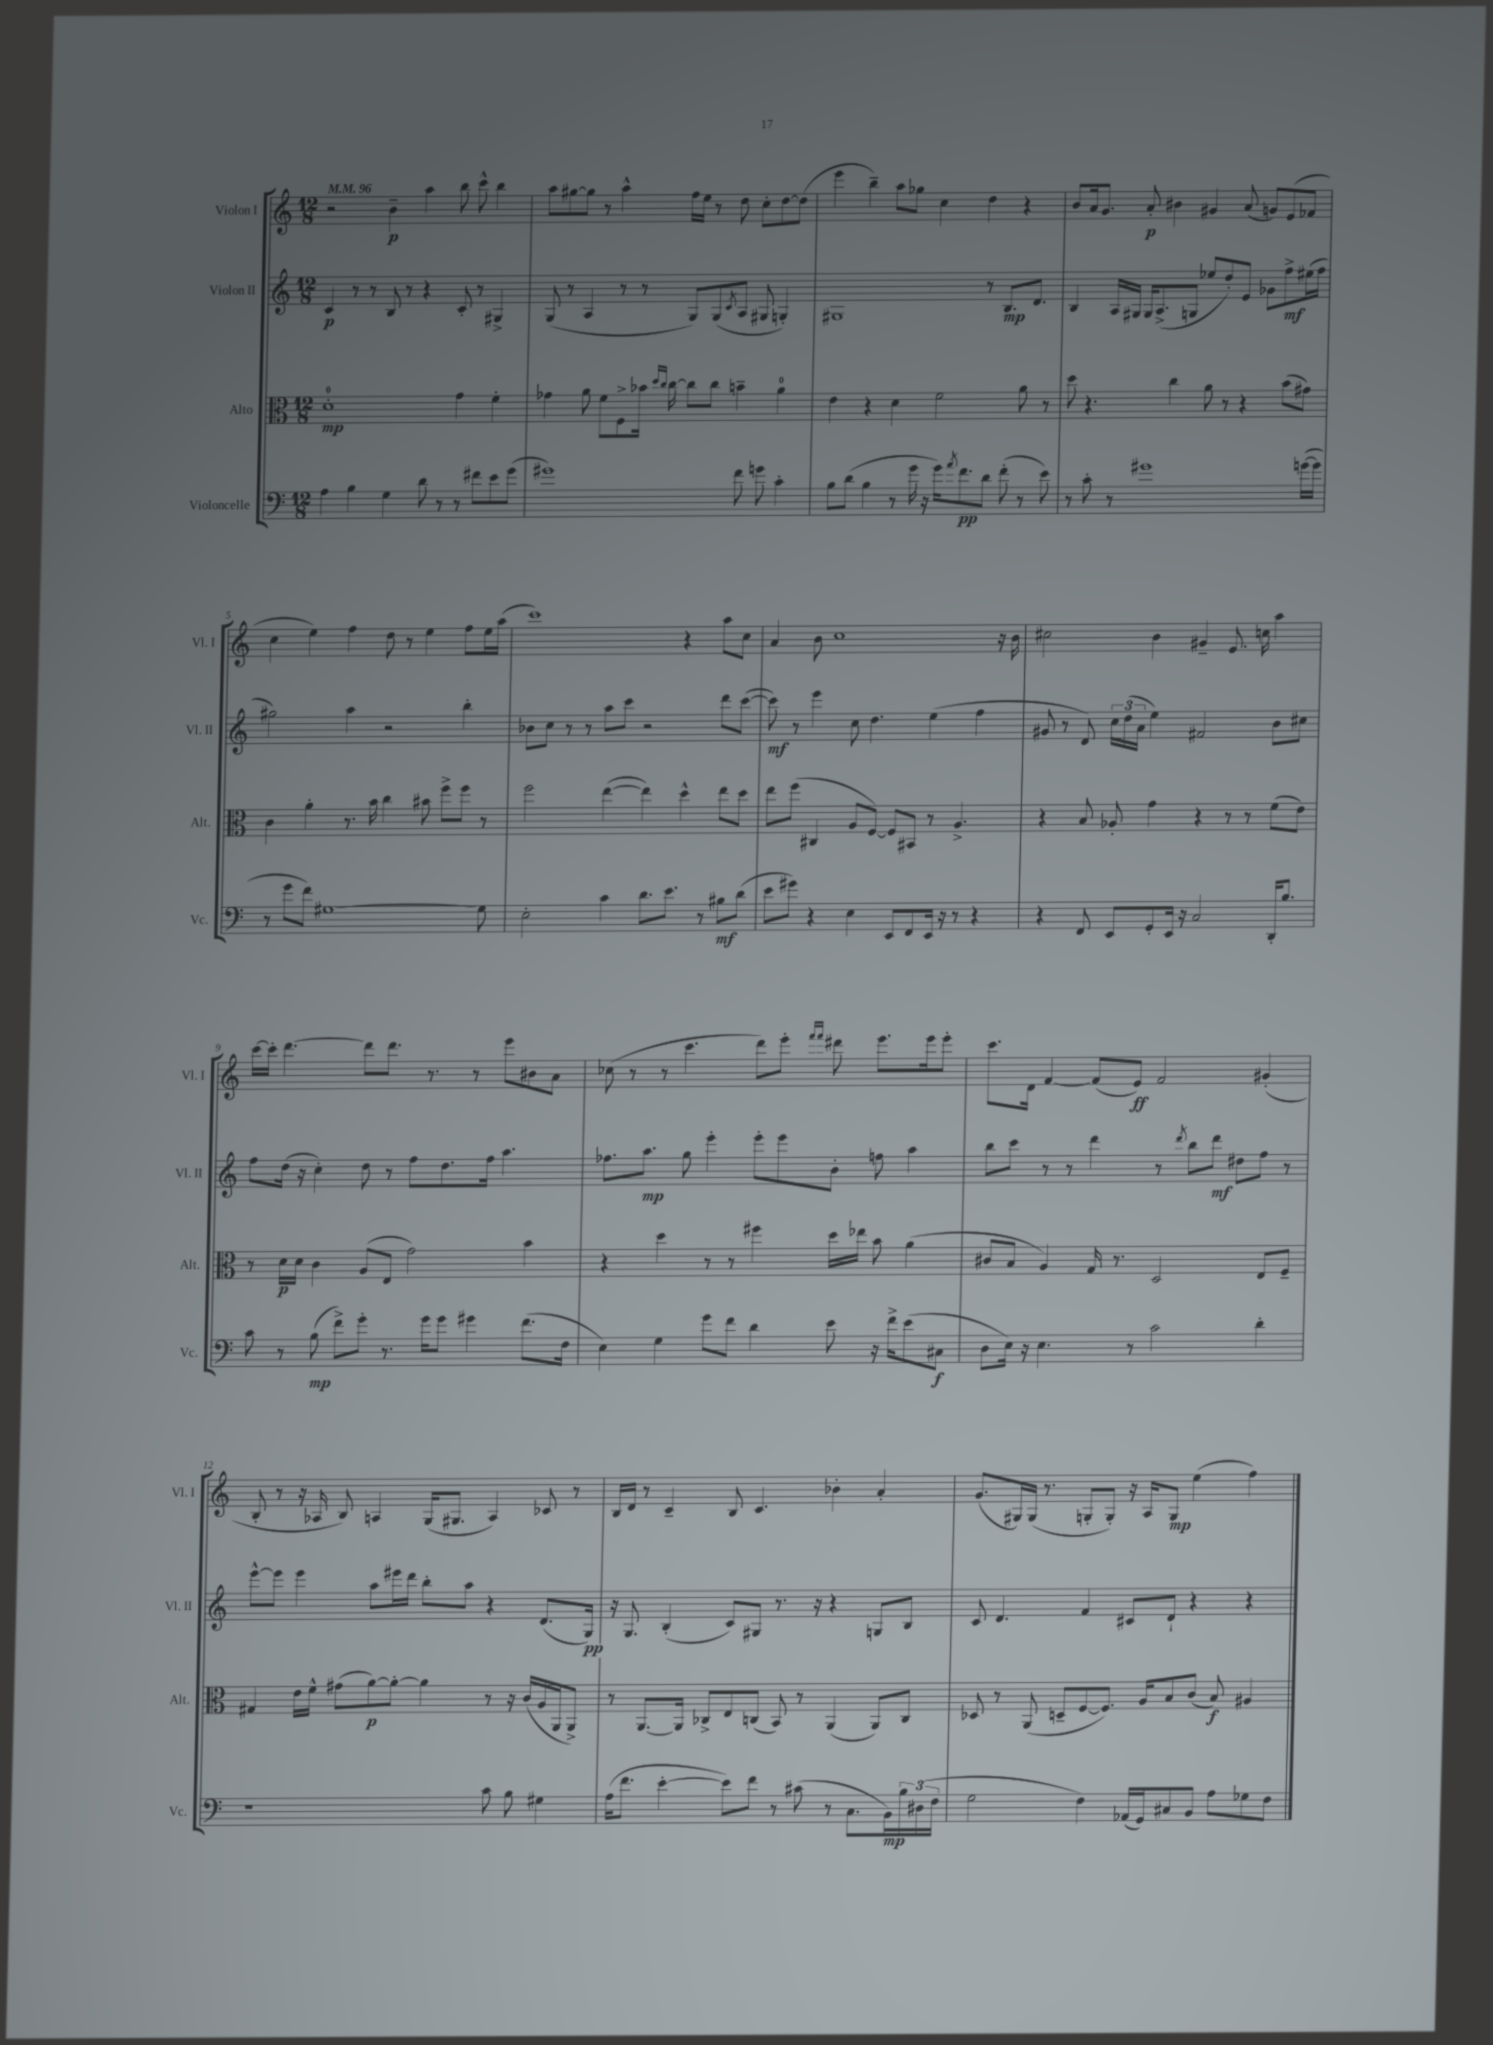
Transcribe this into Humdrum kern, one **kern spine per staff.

**kern	**kern	**kern	**kern
*staff4	*staff3	*staff2	*staff1
*clefF4	*clefC3	*clefG2	*clefG2
*k[]	*k[]	*k[]	*k[]
*M12/8	*M12/8	*M12/8	*M12/8
*MM96	*MM96	*MM96	*MM96
4A\	1d'	4c/	2r
4B\	.	8r	.
.	.	8r	.
4G\	.	8B/	4b~\
.	.	8r	.
8d\	.	4r	4aa\
8r	.	.	.
8r	4g\	8c'/	8bb\
8f#\L	.	8r	8ccc^^\
8e\	4f'\	4G#^/	4bb\
(8g\J	.	.	.
=	=	=	=
1g#)	4g-\	(8G/	8aa\L
.	.	8r	[8gg#\
.	8a\	4A/	8gg#\]J
.	8f\L	.	8r
.	8F^\	8r	4aa^^\
.	16b-\Jk	8r	.
.	16qqdd/LL	.	.
.	16qqcc/JJ	.	.
.	[16cc\	.	.
.	8cc\]L	8G/L)	16ff\LL
.	.	.	16ee\JJ
.	8cc\J	(8G/	8r
.	.	8qc/	.
8f\	4b~\	8A/J	8dd\
8g\	.	8G#/	8cc'\L
4c'\	4a\	4G'/)	[8dd\
.	.	.	(8dd\]J
=	=	=	=
8B\L	4e\	1G#	4eee\
(8d\J	.	.	.
4B\	4r	.	4bb~\)
8r	4d\	.	8aa\L
16g\	.	.	8gg-\J
16r	.	.	.
16g\LK)	2f\	.	4cc\
8qa/	.	.	.
8.f\	.	.	.
8d\J	.	8r	4dd\
(8f'\	.	8.B/L	.
8r	8a\	.	4r
.	.	8.d/J	.
8e\)	8r	.	.
=	=	=	=
8r	8dd\	4B/	8b/L
8c'\	4.r	.	16a/k
.	.	.	8.g/J
8r	.	16A/LL	.
.	.	16G#/JJ	.
1g#	.	16G#/LK	8a'/
.	.	(8.A^/	.
.	4cc\	.	4b#\
.	.	8G/J	.
.	8a\	8ee-/L	4g#/
.	8r	8dd'/)	.
.	4r	8e/J	(8a/
.	.	8g-\L	8g/L)
.	(8b\L	8ff^\	(8e/
([16g\LL	8g#\J)	(16ee#\L	8f-/J
16g\]JJ	.	16ff\JJ	.
=	=	=	=
8r	4c\	2gg#\)	4cc\
8g\L	.	.	.
8f\J)	4a'\	.	4ee\)
[1G#	.	.	.
.	8.r	4aa\	4ff\
.	16b\	.	.
.	4cc\	2r	8dd\
.	.	.	8r
.	8b#\	.	4ee\
.	8ff^\L	.	.
.	8ff\J	4bb'\	8ff\L
8G#\]	8r	.	16ee\L
.	.	.	(16aa\JJ
=	=	=	=
2E'\	2ff\	8b-\L	1ccc)
.	.	8cc\J	.
.	.	8r	.
.	.	8r	.
4c\	([4ee\	8aa\L	.
.	.	8ccc\J	.
8.d\L	4ee\])	2r	.
8.e\J	.	.	.
.	4dd^^\	.	4r
8r	.	.	.
8B#\L	8ee\L	8ddd\L	8aa\L
(8d\J	8dd\J	([8ccc\J	8cc\J
=	=	=	=
8e\L	8ee\L	8ccc\])	4a/
8g#\J)	(8ff\J	8r	.
4r	4C#/	4eee\	8b\
.	.	.	1cc
4E\	8A/L	8cc\	.
.	[8F/J)	4.dd\	.
8EE/L	8F/]L	.	.
8FF/	8BB#/J	.	.
16EE/Jk	8r	(4ee\	.
16r	.	.	.
8r	4.A^/	.	.
4r	.	4ff\	.
.	.	.	16r
.	.	.	16b\
=	=	=	=
4r	4r	8g#/	2cc#\
.	.	8r	.
8FF/	8B/	8d/)	.
8EE/L	8A-'/	24cc\LL	.
.	.	(24dd\	.
.	.	24a\JJ	.
8GG'/	4g\	4ee\)	4b\
16EE/Jk	.	.	.
16r	.	.	.
2C/	4r	2f#/	4g#~/
.	8r	.	8.e/
.	8r	.	.
.	.	.	16cc\
16DD'/LK	(8f\L	8b\L	4aa\
8.B/J	.	.	.
.	8e\J)	8cc#\J	.
=	=	=	=
8c\	8r	8ff\L	[16ccc\LL
.	.	.	16ccc'\]JJ
8r	16d\LL	(16dd\Jk	[4.ddd\
.	16d\JJ	16r	.
(8B\	4c\	4cc'\)	.
8f^\L)	.	.	.
8g'\J	(8A/L	8dd\	8ddd\]L
8.r	8E/J	8r	8.ddd\J
.	2g\)	8ff\L	.
16g\LK	.	.	8.r
8g\J	.	8.dd\	.
4g#\	.	.	8r
.	.	16ff\Jk	.
.	.	4.aa\	8eee\L
(8.f\L	4b\	.	8b#\
.	.	.	8a\J
16F\Jk	.	.	.
=	=	=	=
4E\)	4r	8.ff-\L	(8cc-\
.	.	.	8r
.	.	8.aa\J	.
4G\	4dd\	.	8r
.	.	8gg\	4.ccc\
8g\L	8r	4eee'\	.
8f\J	8r	.	.
4d\	4ff#\	8eee'\L	8ddd\L)
.	.	8eee\	8eee'\J
.	.	.	16qqfff/LL
.	.	.	16qqfff/JJ
8e\	16dd\LL	8b'\J	8ddd#\
.	16ee-\JJ	.	.
16r	8b\	8ff\	8.eee\L
16f^\LK	.	.	.
(8e\	(4a\	4aa\	.
.	.	.	16eee\k
8C#\J	.	.	8eee'\J
=	=	=	=
8D\L	8c#/L	8bb\L	8.ccc\L
16E\Jk)	8B/J	8ccc\J	.
16r	.	.	16d\Jk
4.E\	4A/)	8r	[4f/
.	.	8r	.
.	16G/	4ddd\	(8f/]L
.	8.r	.	.
8r	.	.	8e/J)
2c\	2D/	8r	2f/
.	.	8qddd/	.
.	.	8bb\L	.
.	.	8ddd\J	.
.	.	8dd#\L	.
4d'\	8E/L	8ff\J	(4g#'/
.	8F~/J	8r	.
=	=	=	=
1r	4G#/	[8eee^^\L	8B'/
.	.	8eee\]J	8r
.	16e\LL	4eee\	16r
.	16f^^\JJ	.	16A-/
.	(8g#\L	.	8B/)
.	[8a\)	8aa\L	4A/
.	8a'\_J	16eee#\L	.
.	.	16ddd\JJ	.
.	4a\]	8bb'\L	(16G/LK
.	.	.	8.G#/J
.	.	8aa\J	.
8c\	8r	4r	4A/)
8B\	16r	.	.
.	(16c/LL	.	.
4G#\	16A/	(8.d/L	8c-/
.	16AA/J	.	.
.	8AA^/J)	.	8r
.	.	16G/Jk)	.
=	=	=	=
(16A\LK	8r	16r	16B/LL
8.f\J	.	8.G/	16d/JJ
.	[8.AA/L	.	8r
[4e'\	.	(4B'/	4c~/
.	16AA/]Jk	.	.
.	8C-^/L	.	.
8e\]L)	8E/	8c/L)	8B/
8f\J	(8C/J	8G#/J	4.c/
8r	8BB/)	8.r	.
(8c#\	8r	.	.
.	.	16r	.
8r	(4AA/	4r	4b-'\
8.C\L	.	.	.
.	8AA/L)	8G/L	4a'/
16BB\L)	.	.	.
24B\	8C/J	8B/J	.
(24D#\	.	.	.
24F\JJ	.	.	.
=	=	=	=
2G\	8D-/	8c/	(8.g/L
.	8r	4.d/	.
.	.	.	16G#/L)
.	(8AA/	.	(16G#/JJ
.	.	.	8.r
.	8D~/L	.	.
4F\)	[8F/	4f/	8G'/L
.	8.F/]J)	.	8G'/J)
(16AA-/LL	.	8c#/L	16r
16GG/J)	16A/LK	.	16A/LK
8C#/	8B/	8d`/J	8G/J
8BB/J	(8c/J	4r	(4ee\
8A\L	8B/)	.	.
8G-\	4A#/	4r	4ff\)
8F\J	.	.	.
==	==	==	==
*-	*-	*-	*-
